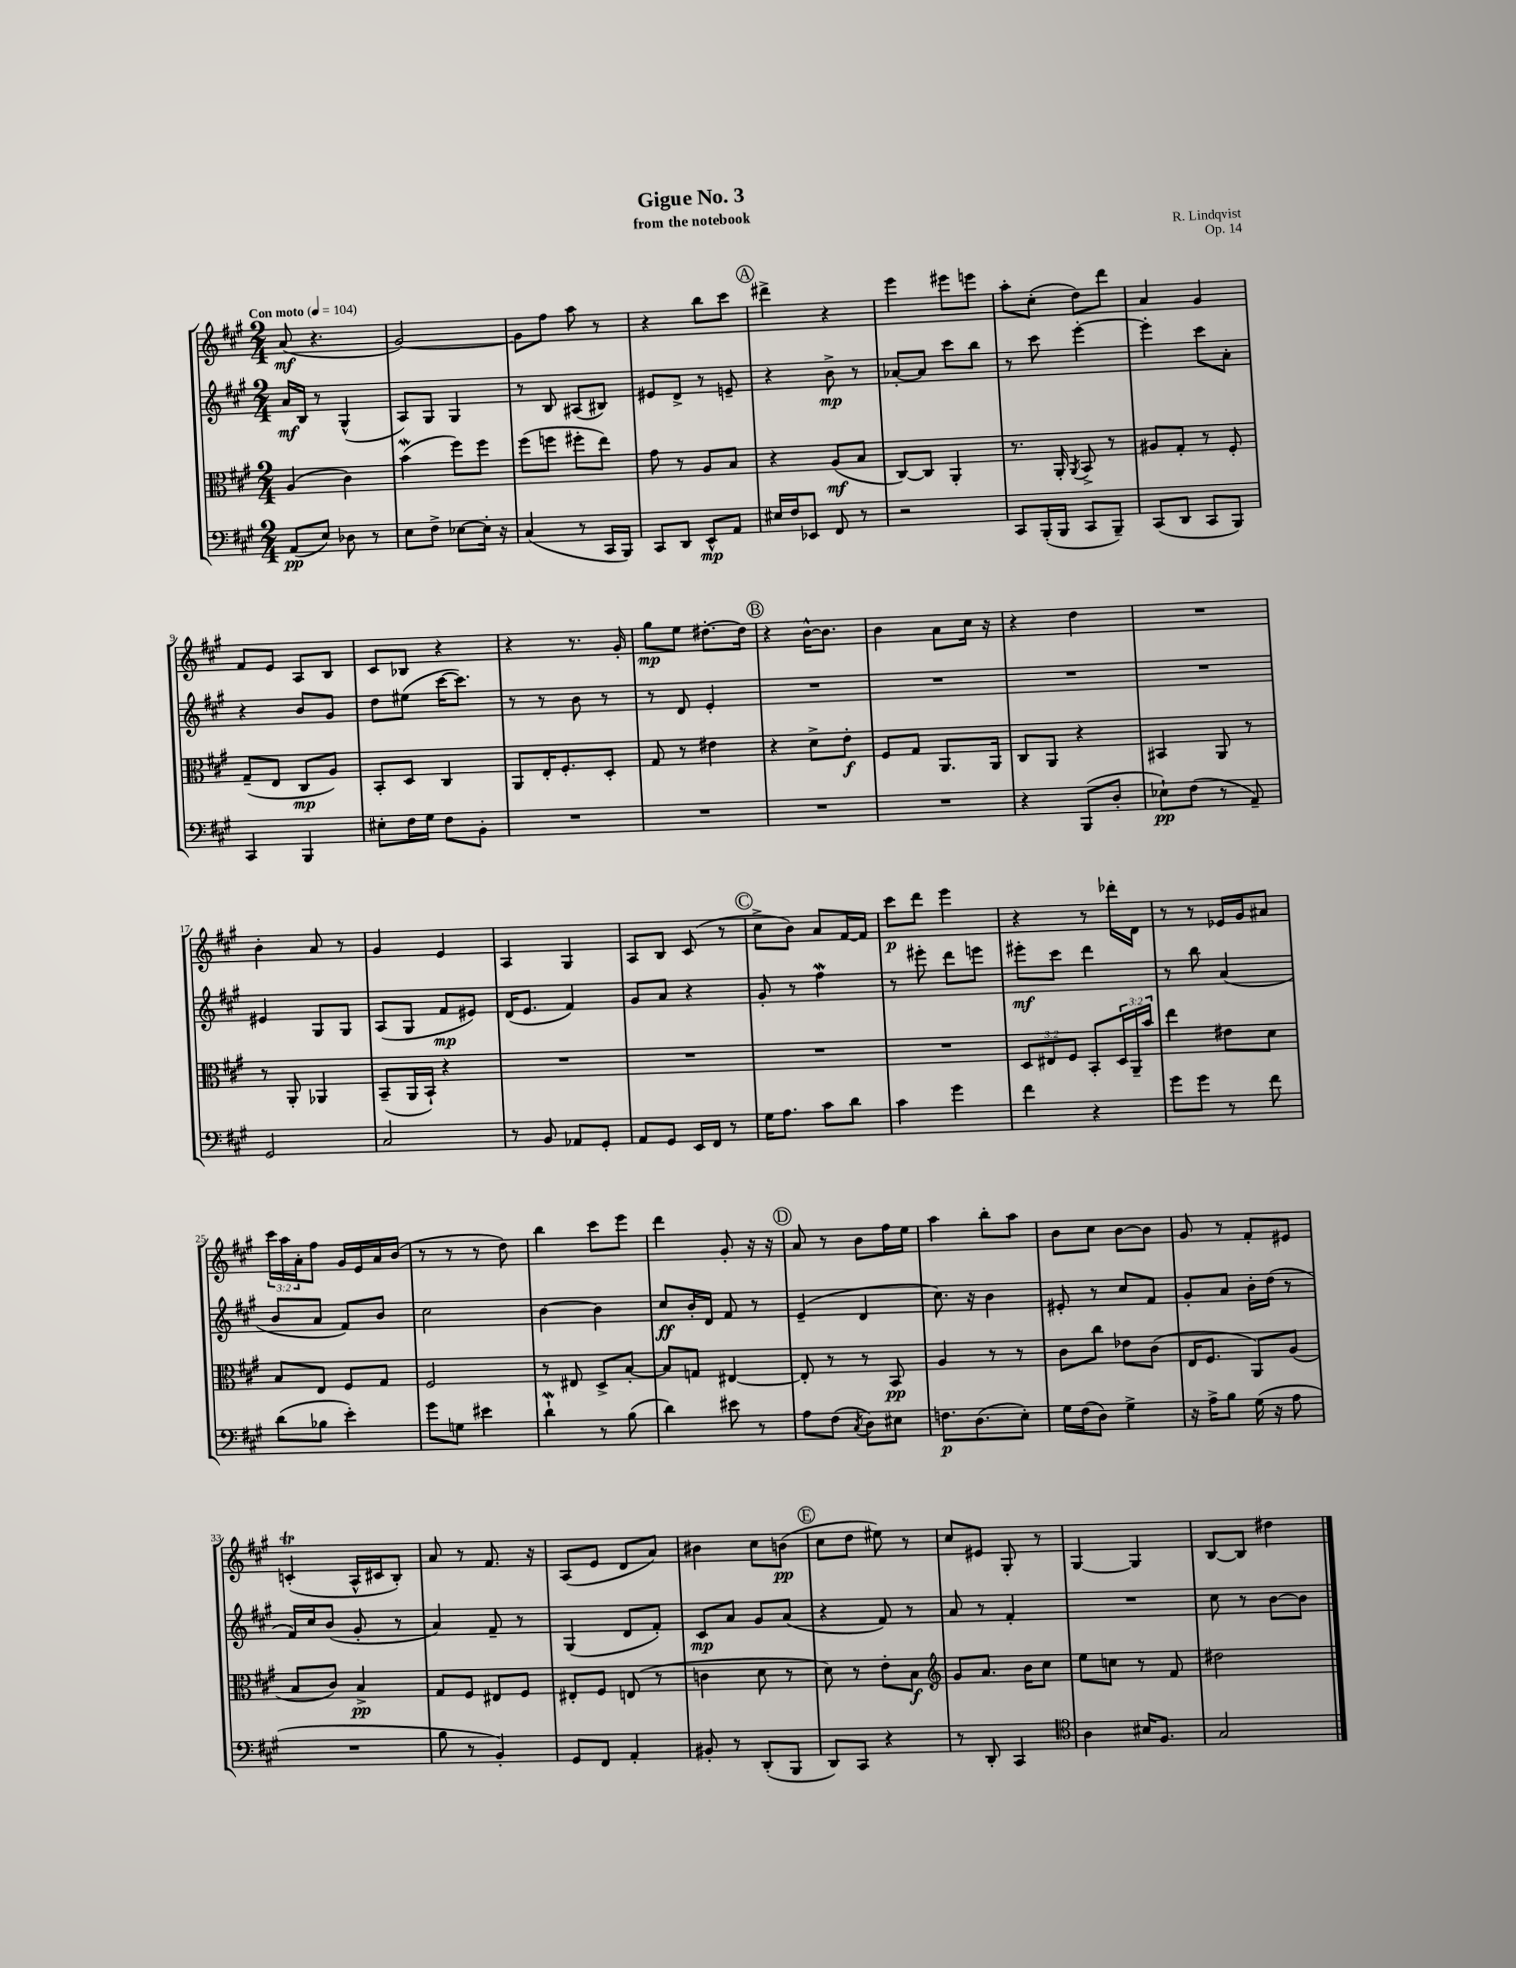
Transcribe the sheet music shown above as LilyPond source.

\header { title = "Gigue No. 3" composer = "R. Lindqvist" subtitle = "from the notebook" opus = "Op. 14" }
<<
\new StaffGroup <<
\new Staff = "s0" {
    \clef treble \key a \major \numericTimeSignature \time 2/4 \override Staff.TupletNumber.text = #tuplet-number::calc-fraction-text \tempo "Con moto" 4 = 104
    a'8\mf( r4. |
    gis'2~) |
    gis'8 fis''8 a''8 r8 |
    r4 b''8 cis'''8 |
    \mark \markup { \circle "A" } dis'''4-> r4 |
    e'''4 eis'''8 e'''8 |
    a''8-. cis''8-.( d''8) d'''8 |
    a'4 gis'4 |
    fis'8 e'8 a8 b8 |
    cis'8 bes8 r4 |
    r4 r8. gis'16-. |
    gis''8\mp e''8 dis''8.~-. dis''16 |
    \mark \markup { \circle "B" } r4 b'16~-^ b'8. |
    b'4 a'8 cis''16 r16 |
    r4 d''4 |
    R2 |
    b'4-. a'8 r8 |
    gis'4 e'4 |
    a4 gis4 |
    a8 b8 cis'8( r8 |
    \mark \markup { \circle "C" } cis''8-> b'8) a'8 fis'16~ fis'16 |
    cis'''8\p d'''8 e'''4 |
    r4 r8 des'''16-. d'16 |
    r8 r8 ees'16 gis'16 ais'8 |
    \tuplet 3/2 { cis'''16 a''16 a'16-. } fis''8 gis'16 e'16 a'16 b'16( |
    r8 r8 r8 d''8) |
    b''4 cis'''8 e'''8 |
    d'''4 gis'8-. r16 r16 |
    \mark \markup { \circle "D" } a'8 r8 b'8 fis''16 e''16 |
    a''4 b''8-. a''8 |
    b'8 cis''8 b'8~ b'8 |
    gis'8 r8 fis'8-. eis'8 |
    c'4-.\trill( a16-^ cis'16 b8-.) |
    a'8 r8 fis'8. r16 |
    a8( e'8 d'8 a'8) |
    bis'4 cis''8 b'8\pp( |
    \mark \markup { \circle "E" } cis''8 d''8 eis''8) r8 |
    cis''8 eis'8 gis8-. r8 |
    gis4~ gis4 |
    b8~ b8 dis''4 \bar "|." |
}
\new Staff = "s1" {
    \clef treble \key a \major \numericTimeSignature \time 2/4
    a'16\mf b16 r8 gis4-^( |
    a8) gis8 gis4 |
    r8 b8 ais8( bis8) |
    eis'8 d'8-> r8 e'8-- |
    \mark \markup { \circle "A" } r4 b'8->\mp r8 |
    aes'8~-. aes'8 cis'''8 b''8 |
    r8 cis'''8 e'''4~-. |
    e'''4-. cis'''8 a'8-. |
    r4 b'8 gis'8 |
    d''8 eis''8( cis'''16~ cis'''8.) |
    r8 r8 b'8 r8 |
    r8 d'8 e'4-. |
    \mark \markup { \circle "B" } R2 |
    R2 |
    R2 |
    R2 |
    eis'4 gis8 gis8 |
    a8( gis8 fis'8\mp eis'8) |
    d'16( e'8. fis'4) |
    gis'8 a'8 r4 |
    \mark \markup { \circle "C" } gis'8-. r8 fis''4\mordent |
    r8 eis'''8-. d'''8 e'''8 |
    eis'''8-.\mf cis'''8 d'''4 |
    r8 b''8 a'4( |
    b'8 a'8 fis'8) b'8 |
    cis''2 |
    b'4~ b'4 |
    cis''8\ff b'16-. d'16 fis'8 r8 |
    \mark \markup { \circle "D" } e'4--( d'4 |
    cis''8.) r16 b'4 |
    eis'8-. r8 cis''8 fis'8 |
    gis'8-. a'8 b'16-. d''16( r8 |
    fis'16) cis''16 b'8( gis'8-. r8 |
    a'4) fis'8-- r8 |
    gis4( d'8 fis'8-.) |
    cis'8\mp a'8 gis'8 a'8( |
    \mark \markup { \circle "E" } r4 fis'8) r8 |
    a'8 r8 fis'4-. |
    R2 |
    cis''8 r8 b'8~ b'8 \bar "|." |
}
\new Staff = "s2" {
    \clef alto \key a \major \numericTimeSignature \time 2/4 \override Staff.TupletNumber.text = #tuplet-number::calc-fraction-text
    a4( cis'4) |
    b'4\mordent( fis''8) fis''8 |
    fis''8( f''8 fis''8-. e''8) |
    gis'8 r8 a8 b8 |
    \mark \markup { \circle "A" } r4 a8\mf( b8 |
    cis8~) cis8 a,4-. |
    r8. a,16-. \acciaccatura { a,8 } b,8-> r8 |
    ais8 gis8-. r8 fis8-. |
    gis8--( e8 cis8\mp a8) |
    b,8-. d8 cis4 |
    a,8 e16-. fis8.-. d8-. |
    gis8 r8 eis'4 |
    \mark \markup { \circle "B" } r4 d'8-> e'8-.\f |
    fis8 gis8 a,8. a,16 |
    cis8 a,8 r4 |
    bis,4 a,8 r8 |
    r8 a,8-. aes,4 |
    b,8--( a,16 b,16-!) r4 |
    R2 |
    R2 |
    \mark \markup { \circle "C" } R2 |
    R2 |
    \tuplet 3/2 { d8 eis8 fis8 } b,8-. \tuplet 3/2 { d16 a,16-- b'16 } |
    e''4 eis'8 d'8 |
    b8 e8 fis8 gis8 |
    fis2 |
    r8 eis8 d8-> b8~-. |
    b8 g8 eis4~ |
    \mark \markup { \circle "D" } eis8-. r8 r8 b,8\pp |
    a4 r8 r8 |
    cis'8 cis''8 ees'8 cis'8( |
    e16 fis8. a,8) a8( |
    b8 cis'8) b4->\pp |
    gis8 fis8 eis8 fis8 |
    eis8-. fis8 e8( r8 |
    c'4 d'8 r8 |
    \mark \markup { \circle "E" } d'8) r8 e'8-. b8\f |
    \clef treble gis'8 a'8. b'16 cis''8 |
    e''8 c''8 r8 fis'8 |
    dis''2 \bar "|." |
}
\new Staff = "s3" {
    \clef bass \key a \major \numericTimeSignature \time 2/4
    a,8\pp( e8) des8 r8 |
    e8 fis8-> ees8~ ees16-. r16 |
    cis4( r8 cis,16 b,,16) |
    cis,8 d,8 e,8-^\mp a,8 |
    \mark \markup { \circle "A" } eis16 fis16 ees,8 fis,8 r8 |
    r2 |
    cis,8 b,,16-.( b,,16 cis,8 b,,8--) |
    cis,8( d,8 cis,8 b,,8) |
    cis,4 b,,4 |
    eis8-. fis16 gis16 fis8 b,8-. |
    R2 |
    R2 |
    \mark \markup { \circle "B" } R2 |
    R2 |
    r4 b,,8( d8-. |
    ees8-!\pp) fis8( r8 a,8--) |
    gis,2 |
    cis2 |
    r8 b,8 aes,8 gis,8-. |
    a,8 gis,8 e,16 fis,16 r8 |
    \mark \markup { \circle "C" } gis16 a8. cis'8 d'8 |
    cis'4 gis'4 |
    fis'4 r4 |
    gis'8 gis'8 r8 fis'8 |
    d'8( bes8 e'4-.) |
    gis'8 g8 eis'4 |
    d'4-!\mordent r8 b8( |
    d'4) eis'8 r8 |
    \mark \markup { \circle "D" } a8 fis8( \acciaccatura { cis8 } d8) eis8 |
    f8.\p d8.( e8-.) |
    gis16 fis16( d8) gis4-> |
    r16 a16-> b8 gis16( r16 a8 |
    R2 |
    b8 r8 b,4-.) |
    gis,8 fis,8 a,4-. |
    bis,8-. r8 d,8-.( b,,8 |
    \mark \markup { \circle "E" } d,8) cis,8 r4 |
    r8 d,8-. cis,4 |
    \clef tenor a4 bis16 fis8. |
    gis2 \bar "|." |
}
>>
>>
